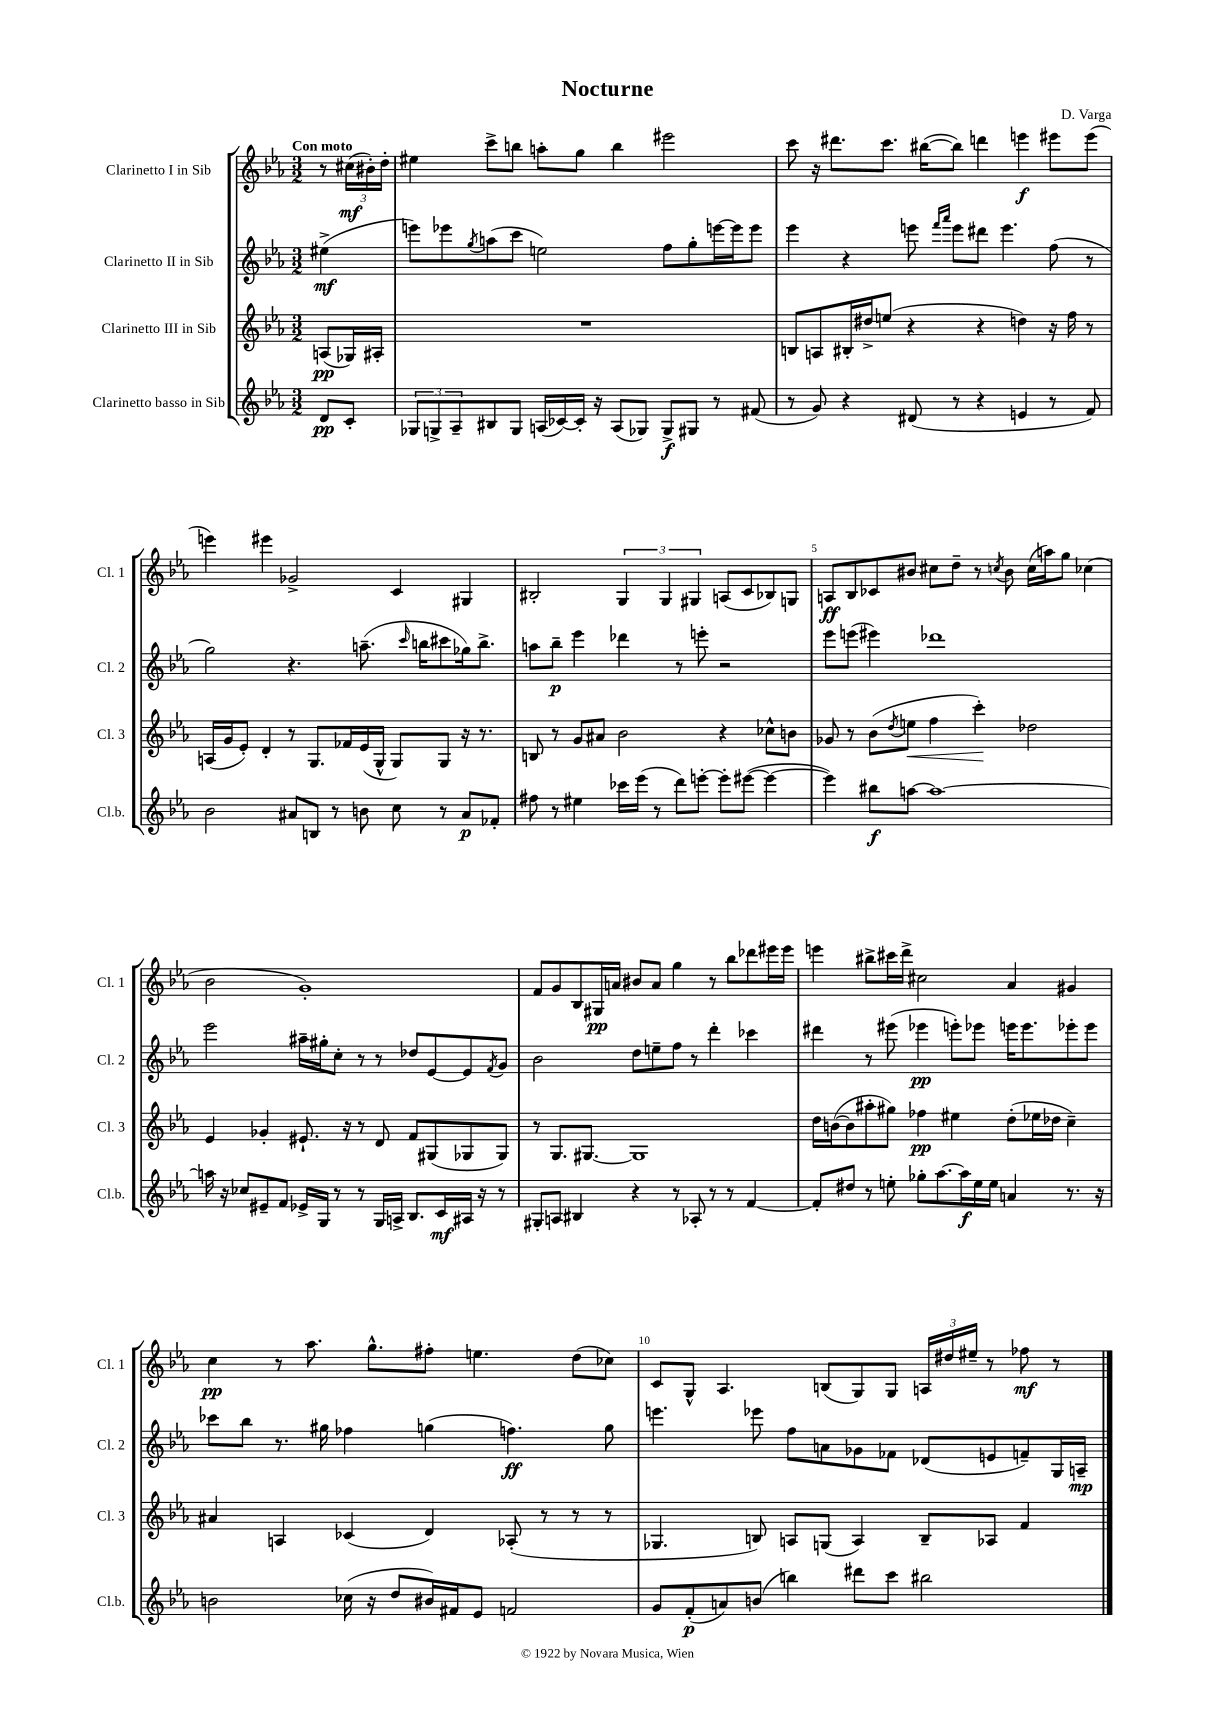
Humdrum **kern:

**kern	**kern	**kern	**kern
*staff4	*staff3	*staff2	*staff1
*clefG2	*clefG2	*clefG2	*clefG2
*k[b-e-a-]	*k[b-e-a-]	*k[b-e-a-]	*k[b-e-a-]
*M3/2	*M3/2	*M3/2	*M3/2
8d	(8A	(4ee#^	8r
8c'	16G-)	.	(24cc#
.	.	.	24b#')
.	16A#'	.	.
.	.	.	24dd'
=	=	=	=
12G-	1.r	8eee)	4ee#
12G^	.	.	.
.	.	8eee-	.
12A-~	.	.	.
.	.	8qgg	.
8B#	.	(8aa	8ccc^
8G	.	8ccc	8bb
(16A	.	2ee)	8aa'
[16c-)	.	.	.
16c-']	.	.	8gg
16r	.	.	.
(8A	.	.	4bb
8G-)	.	.	.
8G-^	.	8ff	2eee#
8G#	.	8gg'	.
8r	.	[16eee	.
.	.	16eee]	.
(8f#	.	8eee	.
=	=	=	=
8r	8B	4eee-	8ccc
8g)	8A	.	16r
.	.	.	8.ddd#
4r	16B#'	4r	.
.	16dd#^	.	.
.	(8ee	.	8.ccc
(8d#	4r	8eee	.
.	.	.	([16bb#
.	.	16qqfff	.
.	.	16qqaaa-	.
8r	.	8eee	8bb#])
4r	4r	8ddd#	4ddd
.	.	4.eee	.
4e	4dd)	.	4eee
8r	16r	(8ff	8eee#
.	16ff	.	.
8f)	8r	8r	(8eee#
=	=	=	=
2b-	(16A	2gg)	4eee)
.	16g	.	.
.	8e-')	.	.
.	4d'	.	4eee#
8a#	8r	4.r	2g-^
8B	8.G	.	.
8r	.	.	.
.	16f-	.	.
8b	(16e-	(8.aa~	.
.	16G^^	.	.
8cc	8G)	.	4c
.	.	16qqccc	.
.	.	16bb	.
8r	8G	8ccc#	.
8a#	16r	16gg-)	4G#
.	8.r	8.bb^	.
8f-'	.	.	.
=	=	=	=
8ff#	8B	8aa	2B#'
8r	8r	8bb-~	.
4ee#	8g	4eee-	.
.	8a#	.	.
16ccc-	2b-	4ddd-	6G
(16eee-	.	.	.
8r	.	.	.
.	.	.	6G
8ddd)	.	8r	.
.	.	.	6G#
[8eee'	.	8eee'	.
8eee']	4r	2r	(8A
([8eee#	.	.	8c
4eee#_	8cc-^^	.	8B-)
.	8b	.	8G
=	=	=	=
4eee#])	8g-	8eee-	8A
.	8r	(8eee	8B-
8bb#	(8b-	4eee#)	8c-
.	8qdd	.	.
[8aa	8ee	.	8b#
1aa_	4ff	1ddd-	8cc#
.	.	.	8dd~
.	4ccc')	.	8r
.	.	.	8qcc
.	.	.	8b#
.	2dd-	.	(16cc
.	.	.	16aa)
.	.	.	8gg
.	.	.	(4cc-
=	=	=	=
16aa]	4e-	2eee-	2b-
16r	.	.	.
8cc-	.	.	.
8e#~	4g-'	.	.
8f	.	.	.
16e-^	8.e#`	16aa#~	1g')
16G	.	16gg#'	.
8r	.	8cc'	.
.	16r	.	.
8r	8r	8r	.
16G	8d	8r	.
16A^	.	.	.
8.B-	8f	8dd-	.
.	(8G#	[8e-	.
16c	.	.	.
16A#	8G-	8e-]	.
16r	.	.	.
.	.	8qf	.
8r	8G-)	8g	.
=	=	=	=
8G#'	8r	2b-	8f
8A	8.G	.	8g
4B#	.	.	8B-
.	[8.G#	.	.
.	.	.	16G#
.	.	.	16a
4r	1G#]	8dd	8b#
.	.	8ee~	8a
8r	.	8ff	4gg
8A-'	.	8r	.
8r	.	4ddd'	8r
8r	.	.	8bb-
[4f	.	4ccc-	8ddd-
.	.	.	16eee#
.	.	.	16eee#
=	=	=	=
8f']	16dd	4ddd#	4eee
.	([16b	.	.
8dd#	8b]	.	.
8r	8aa#'	8r	8bb#^
8ee'	8gg#)	(8eee#	16ccc#
.	.	.	16ddd^
8gg-'	4ff-	4eee-	2cc#
[8.aa-	.	.	.
.	4ee#	8eee')	.
16aa-]	.	.	.
16ee	.	8eee-	.
16ee	.	.	.
4a	(8dd'	16eee	4a-
.	.	8.eee	.
.	16ee-	.	.
.	16dd-	.	.
8.r	4cc~)	8eee-'	4g#
.	.	8eee-	.
16r	.	.	.
=	=	=	=
2b	4a#	8ccc-	4cc
.	.	8bb-	.
.	4A	8.r	8r
.	.	.	8.aa-
.	.	16gg#	.
(16cc-	(4c-	4ff-	.
16r	.	.	8.gg^^
8dd	.	.	.
16b#)	4d)	(4gg	8ff#'
16f#	.	.	.
8e-	.	.	4.ee
2f	(8A-'	4.ff)	.
.	8r	.	.
.	8r	.	(8dd
.	8r	8gg	8cc-)
=	=	=	=
8g	4.G-	4.eee	8c
(8f'	.	.	8G^^
8a)	.	.	4.A-
(8b	8B)	8eee-	.
4bb)	8A	8ff	.
.	(8G	8a	(8B
8ddd#	4A)	8g-	8G)
8ccc	.	8f-	8G
2bb#	8B~	(8d-	24A
.	.	.	24dd#
.	.	.	24ee#~
.	8A-	8e	8r
.	4f	8f~)	8ff-
.	.	16G	8r
.	.	16A~	.
==	==	==	==
*-	*-	*-	*-
